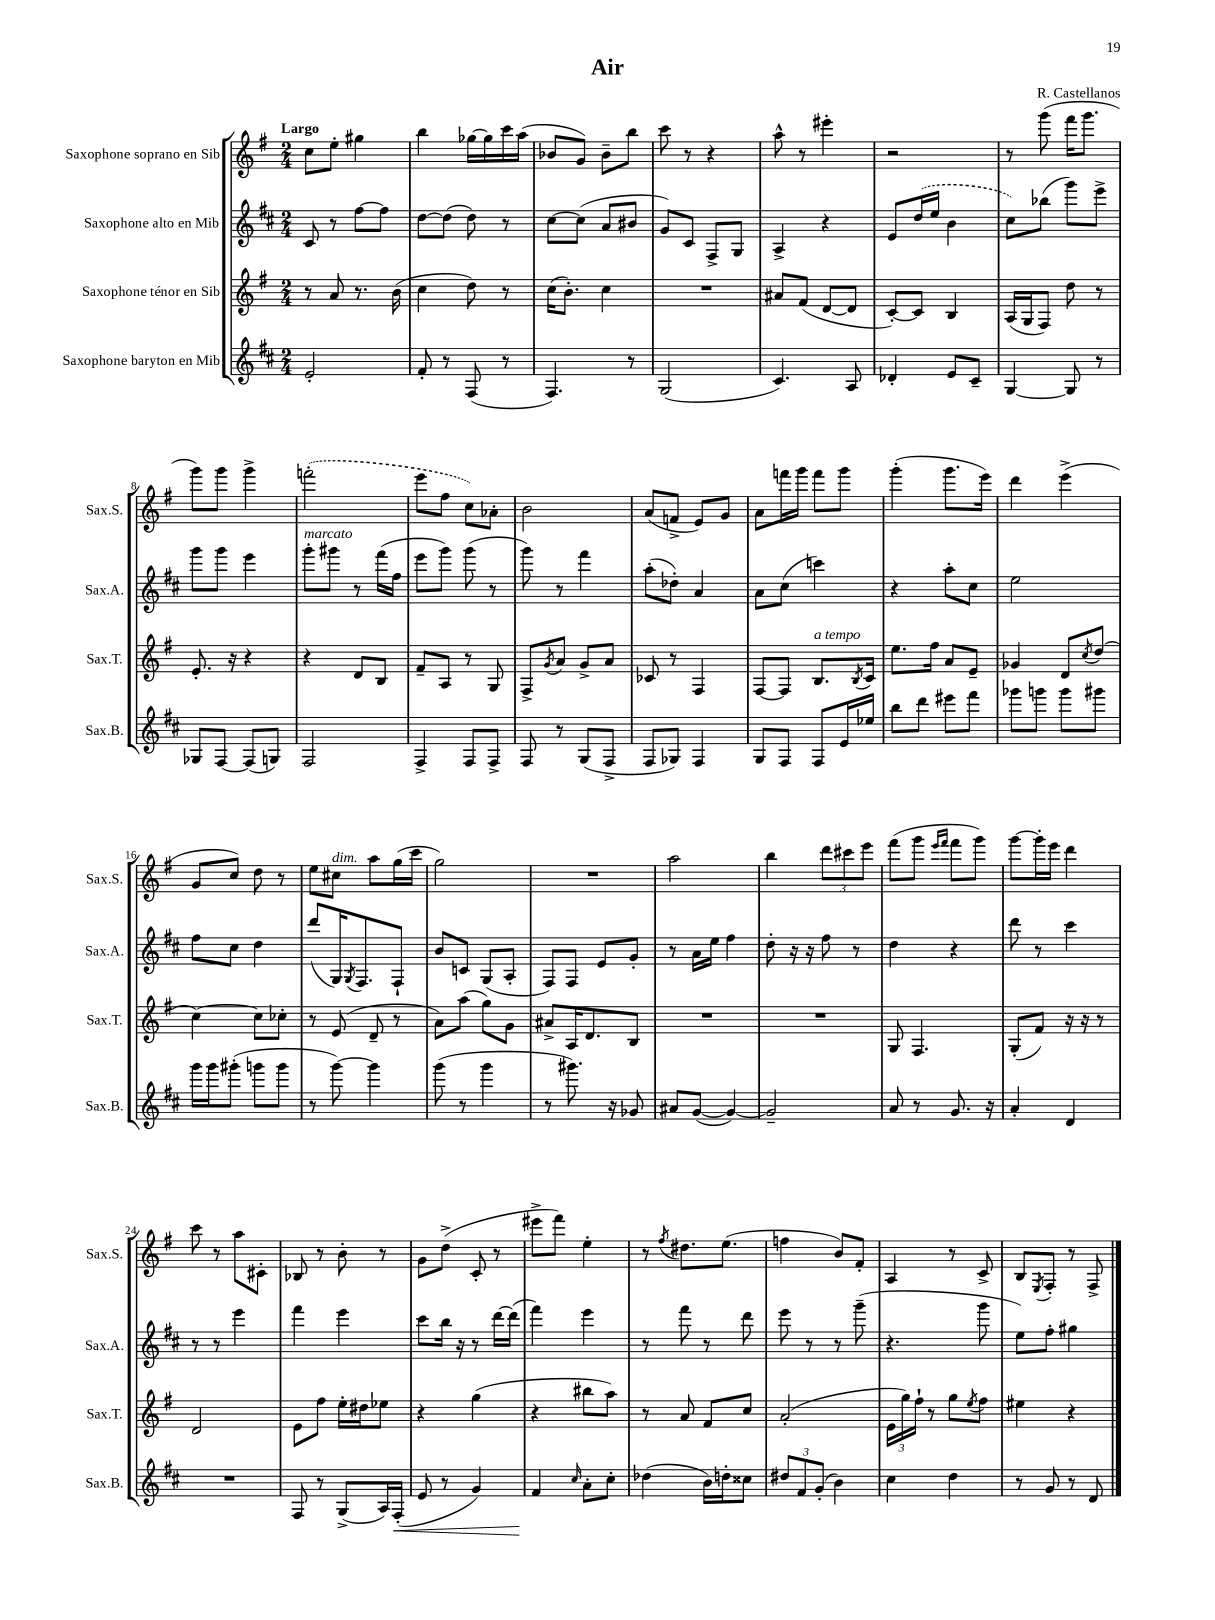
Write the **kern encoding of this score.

**kern	**kern	**kern	**kern
*staff4	*staff3	*staff2	*staff1
*clefG2	*clefG2	*clefG2	*clefG2
*k[f#c#]	*k[f#]	*k[f#c#]	*k[f#]
*M2/4	*M2/4	*M2/4	*M2/4
2e'	8r	8c#	8cc
.	8a	8r	8ee'
.	8.r	[8ff#	4gg#
.	.	8ff#]	.
.	(16b	.	.
=	=	=	=
8f#'	4cc	[8dd	4bb
8r	.	(8dd]	.
(8F#	8dd)	8dd)	[16gg-
.	.	.	16gg-]
8r	8r	8r	16ccc
.	.	.	(16aa
=	=	=	=
4.F#)	(16cc	[8cc#	8b-
.	8.b')	.	.
.	.	(8cc#]	8g)
.	4cc	8a	8b-~
8r	.	8b#	8bb
=	=	=	=
(2G	2r	8g)	8ccc
.	.	8c#	8r
.	.	8F#^	4r
.	.	8G	.
=	=	=	=
4.c#)	8a#	4A^	8aa^^
.	(8f#	.	8r
.	[8d	4r	4eee#'
8A	8d]	.	.
=	=	=	=
4d-'	[8c')	8e	2r
.	8c]	(16dd	.
.	.	16ee	.
8e	4B	4b	.
8c#~	.	.	.
=	=	=	=
[4G	(16A	8cc#)	8r
.	16G	.	.
.	8F#)	(8bb-	(8ggg
8G]	8dd	8ggg)	16fff#
.	.	.	8.ggg
8r	8r	8eee^	.
=	=	=	=
8G-	8.e'	8ggg	8ggg)
[8F#	.	8ggg	8ggg
.	16r	.	.
(8F#]	4r	4eee	4ggg^
8G)	.	.	.
=	=	=	=
2F#	4r	8ggg'	(2fff'
.	.	8ggg#	.
.	8d	8r	.
.	8B	(16fff#	.
.	.	16ff#	.
=	=	=	=
4F#^	8f#~	8eee	8eee
.	8A	8ggg)	8ff#
8F#	8r	(8ggg	8cc)
8F#^	8G	8r	8a-'
=	=	=	=
8F#	8F#^	8ggg)	2b
.	8qg	.	.
8r	8a	8r	.
(8G	8g^	4fff#	.
8F#^	8a	.	.
=	=	=	=
8F#	8c-	(8aa'	(8a
8G-)	8r	8dd-')	8f^
4F#	4F#	4a	8e)
.	.	.	8g
=	=	=	=
8G	[8F#	8a	8a
8F#	8F#]	(8cc#	16fff
.	.	.	16ggg
8F#	8.B	4ccc)	8fff
16e	.	.	8ggg
.	8qB	.	.
16ee-	16c	.	.
=	=	=	=
8bb	8.ee	4r	(4ggg'
8ddd	.	.	.
.	16ff#	.	.
8eee#	8a	8aa'	8.ggg
8fff#	8e~	8cc#	.
.	.	.	16eee)
=	=	=	=
8ggg-	4g-	2ee	4ddd
8ggg	.	.	.
8ggg	8d	.	(4eee^
.	8qcc	.	.
8ggg#	(8dd	.	.
=	=	=	=
16ggg	[4cc)	8ff#	8g
16ggg	.	.	.
(8ggg#'	.	8cc#	8cc)
8ggg	8cc]	4dd	8dd
8ggg	8cc-'	.	8r
=	=	=	=
8r	8r	(8ddd	8ee
[8ggg)	(8e	16G)	8cc#
.	.	8qG	.
.	.	8.F#	.
4ggg]	8d~	.	8aa
.	8r	8F#`	(16gg
.	.	.	16ccc
=	=	=	=
(8ggg	8a)	8b	2gg)
8r	(8aa	8c	.
4ggg	8gg)	(8G	.
.	8g	8A'	.
=	=	=	=
8r	8a#^	8F#)	2r
8.ggg#)	16A	8F#	.
.	8.d	.	.
.	.	8e	.
16r	.	.	.
8g-	8B	8g'	.
=	=	=	=
8a#	2r	8r	2aa
([8g	.	16a	.
.	.	16ee	.
4g_)	.	4ff#	.
=	=	=	=
2g~]	2r	8dd'	4bb
.	.	16r	.
.	.	16r	.
.	.	8ff#	12ddd
.	.	.	12ccc#
.	.	8r	.
.	.	.	12eee
=	=	=	=
8a	8G	4dd	(8fff#
8r	4.F#	.	8ggg
.	.	.	16qqeee
.	.	.	16qqfff#
8.g	.	4r	8fff#
.	.	.	8ggg)
16r	.	.	.
=	=	=	=
4a'	(8G'	8ddd	[8ggg
.	8f#)	8r	16ggg']
.	.	.	16eee
4d	16r	4ccc#	4ddd
.	16r	.	.
.	8r	.	.
=	=	=	=
2r	2d	8r	8ccc
.	.	8r	8r
.	.	4eee	8aa
.	.	.	8c#'
=	=	=	=
8F#	8e	4fff#	8B-
8r	8ff#	.	8r
(8G^	16ee'	4eee	8b'
.	16dd#	.	.
16A)	8ee-	.	8r
(16F#'	.	.	.
=	=	=	=
8e	4r	8ccc#	8g
8r	.	16bb	(8dd^
.	.	16r	.
4g)	(4gg	8r	8c'
.	.	[16ddd	8r
.	.	(16ddd]	.
=	=	=	=
4f#	4r	4fff#)	8eee#^
.	.	.	8fff#)
16qqcc#	.	.	.
8a'	8bb#	4eee	4ee'
8cc#'	8aa)	.	.
=	=	=	=
(4dd-	8r	8r	8r
.	.	.	8qff#
.	8a	8fff#	8.dd#
16b)	8f#	8r	.
16dd'	.	.	(8.ee
8cc##	8cc	8ddd	.
=	=	=	=
12dd#	(2a'	8eee	4ff
12f#	.	.	.
.	.	8r	.
(12g'	.	.	.
4b)	.	8r	8b)
.	.	(8ggg~	8f#'
=	=	=	=
4cc#	24e	4.r	4A
.	24gg)	.	.
.	24ff#`	.	.
.	8r	.	.
4dd	8gg	.	8r
.	8qee	.	.
.	8ff#	8ggg	8c^
=	=	=	=
8r	4ee#	8ee)	8B
.	.	.	8qE
8g	.	8ff#'	8F#'
8r	4r	4gg#	8r
8d	.	.	8F#^
==	==	==	==
*-	*-	*-	*-
